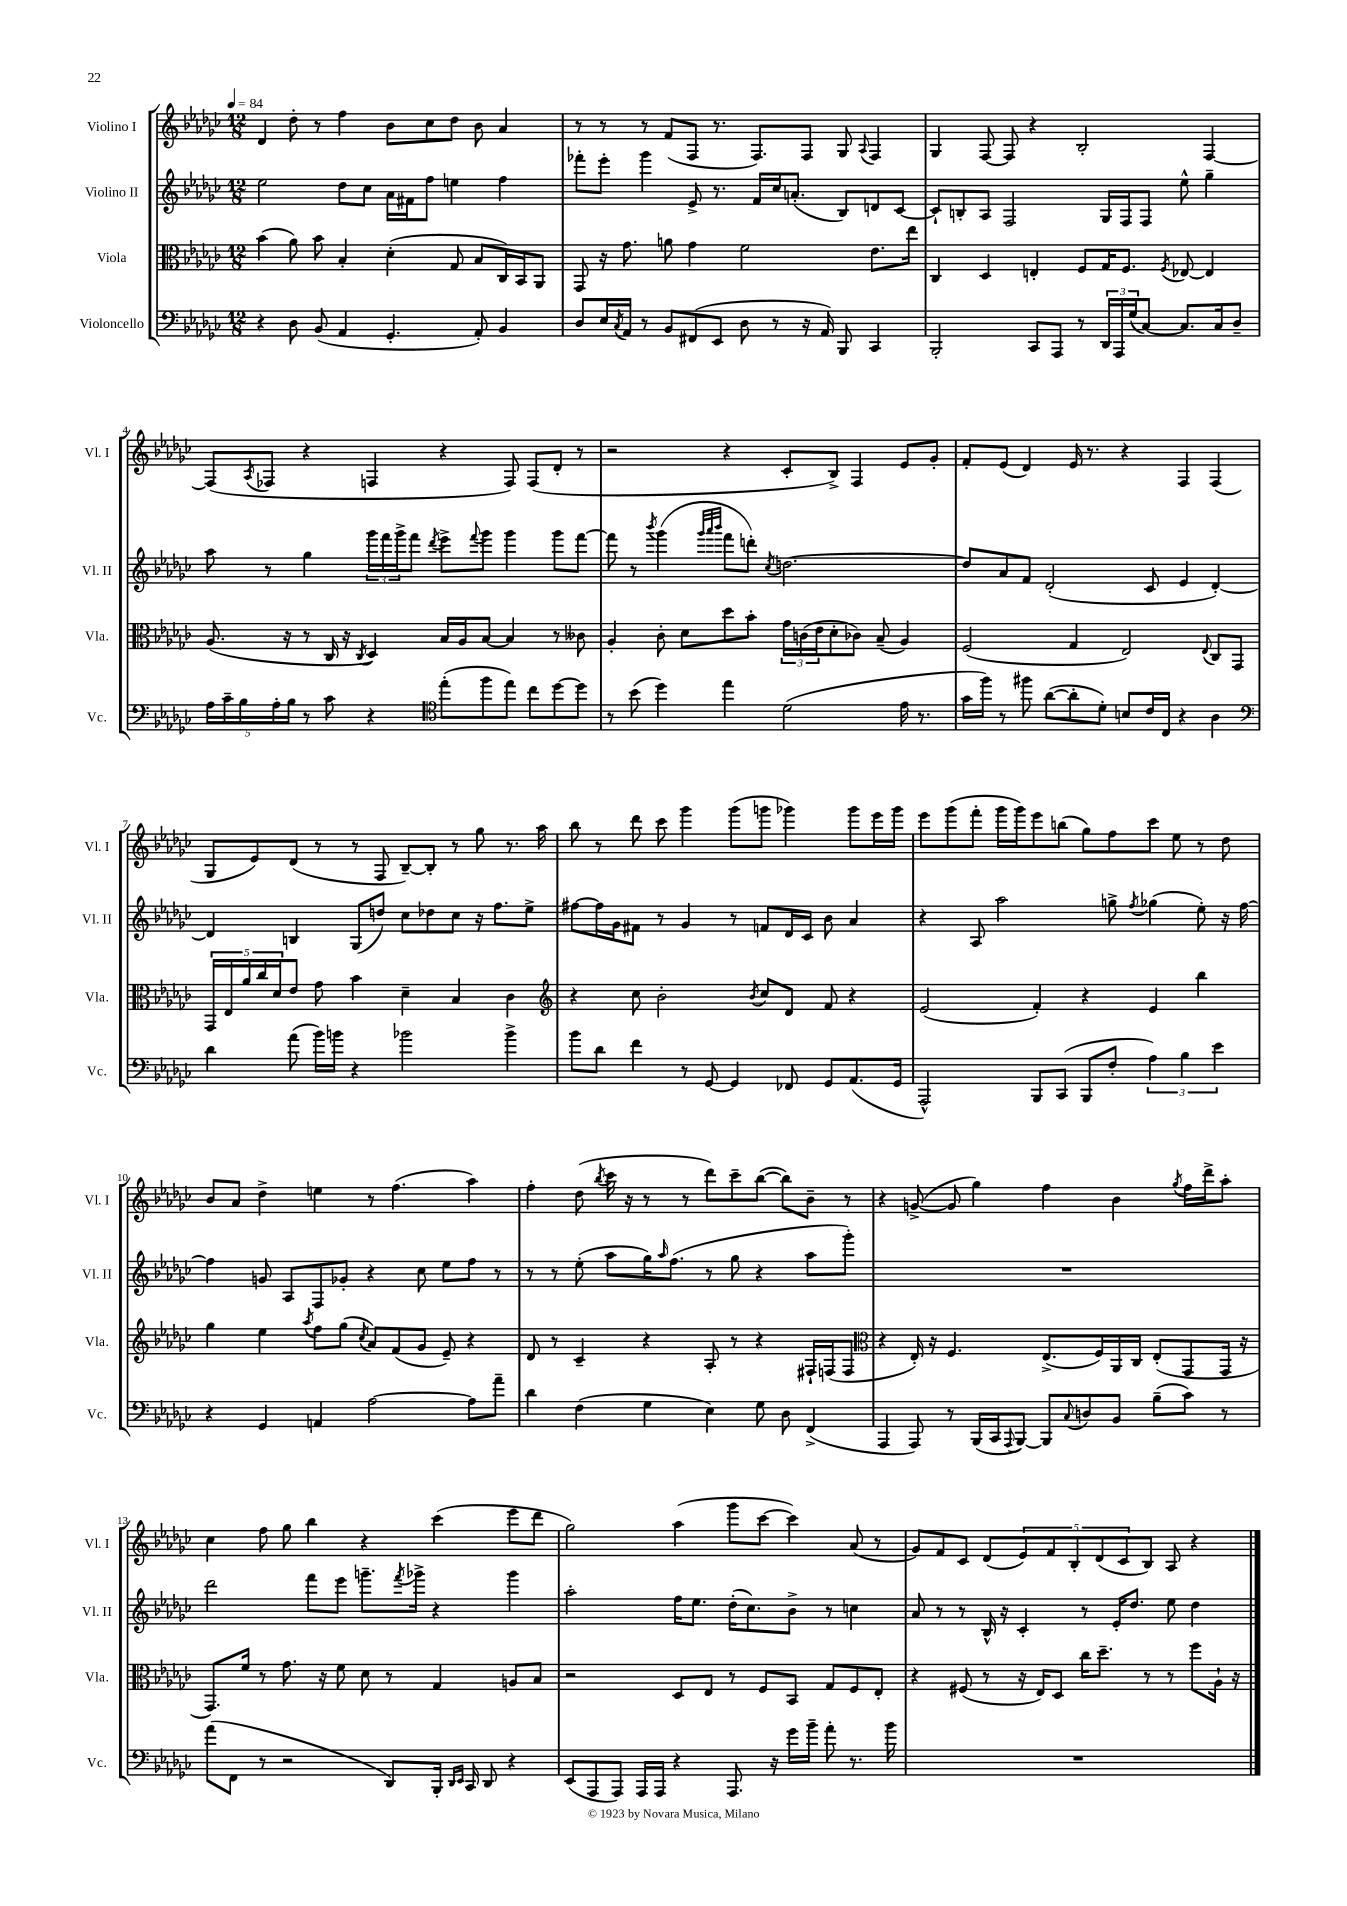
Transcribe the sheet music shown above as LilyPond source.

<<
\new StaffGroup <<
\new Staff = "s0" \with { instrumentName = "Violino I" shortInstrumentName = "Vl. I" } {
    \clef treble \key ges \major \numericTimeSignature \time 12/8 \tempo 4 = 84
    des'4 des''8-. r8 f''4 bes'8 ces''8 des''8 bes'8 aes'4 |
    r8 r8 r8 f'8( f8 r8. f8.) f8 ges8 \appoggiatura { aes8 } f4 |
    ges4 f8~ f8 r4 bes2-. f4~ |
    f8( \acciaccatura { aes8 } fes8 r4 f4 r4 f8) f8( des'8-. r8 |
    r2 r4 ces'8-. bes8->) f4 ees'8 ges'8-. |
    f'8-. ees'8( des'4) ees'16 r8. r4 f4 f4( |
    ges8 ees'8) des'8( r8 r8 f8 bes8~--) bes8-. r8 ges''8 r8. aes''16 |
    bes''8 r8 des'''8 ces'''8 ges'''4 ges'''8( g'''8 ges'''4) ges'''8 ees'''16 ges'''16 |
    ees'''8 ges'''8( f'''8-. ges'''16 ges'''16) ees'''8 b''8( ges''8) f''8 ces'''8 ees''8 r8 des''8 |
    bes'8 aes'8 des''4-> e''4 r8 f''4.( aes''4) |
    f''4-. des''8( \acciaccatura { bes''8 } ces'''16 r16 r8 r8 des'''8) ces'''8-- bes''8~( bes''8) bes'8-- r8 |
    r4 g'8~->( g'8 ges''4) f''4 bes'4 \acciaccatura { ges''8 } f''16 des'''16-> aes''8-. |
    ces''4 f''8 ges''8 bes''4 r4 ces'''4( ees'''8 des'''8 |
    ges''2) aes''4( ges'''8 ces'''8~ ces'''4) aes'8( r8 |
    ges'8) f'8 ces'8 des'8( \tuplet 5/4 { ees'8) f'8 bes8-. des'8( ces'8 } bes8) aes8 r4 \bar "|." |
}
\new Staff = "s1" \with { instrumentName = "Violino II" shortInstrumentName = "Vl. II" } {
    \clef treble \key ges \major \numericTimeSignature \time 12/8
    ees''2 des''8 ces''8 aes'16 fis'16 f''8 e''4 f''4 |
    fes'''8-. ees'''8-. ges'''4 ees'8-> r8. f'16 ces''16 a'8.-.( bes8) d'8 ces'8~ |
    ces'8-! b8-. aes8 f2 ges16 f16 f8 ees''8-^ ges''4-- |
    aes''8 r8 ges''4 \tuplet 3/2 { ges'''16 f'''16 ges'''16-> } f'''8 \acciaccatura { des'''8 } ees'''8-> \appoggiatura { f'''8 } ges'''8 ges'''4 ges'''8 f'''8~ |
    f'''8 r8 \acciaccatura { bes'''8 } ges'''4( \grace { ges'''32 aes'''32 bes'''32 } f'''8 d'''8-.) \acciaccatura { ces''8 } d''2.~ |
    d''8 aes'8 f'8 des'2-.( ces'8 ees'4 des'4~-.) |
    des'4 b4 ges8( d''8) ces''8 des''8 ces''8 r16 f''8. ees''8-> |
    fis''8~ fis''16 ges'16 fis'8 r8 ges'4 r8 f'8 des'16 ces'16 bes'8 aes'4 |
    r4 aes8 aes''2 g''8-> \acciaccatura { f''8 } ges''4( ees''8-.) r16 f''16~ |
    f''4 g'8 aes8 f8 ges'8-. r4 ces''8 ees''8 f''8 r8 |
    r8 r8 ees''8-.( aes''8 ges''16) \grace { aes''16 } f''8.( r8 ges''8 r4 aes''8 ges'''8-.) |
    R1. |
    des'''2 f'''8 ees'''8 g'''8.-- \acciaccatura { f'''8 } ges'''16-> r4 ges'''4 |
    aes''2-. f''16 ees''8. des''16-.( ces''8.) bes'8-> r8 c''4 |
    aes'8 r8 r8 bes16-^ r16 ces'4-. r8 ees'16-. des''8. ees''8 des''4 \bar "|." |
}
\new Staff = "s2" \with { instrumentName = "Viola" shortInstrumentName = "Vla." } {
    \clef alto \key ges \major \numericTimeSignature \time 12/8
    bes'4( aes'8) bes'8 bes4-. des'4-.( ges8 bes8 ces16) bes,16 aes,8 |
    ges,8 r16 ges'8. a'8 ges'4 f'2 ees'8. ees''16 |
    ces4 des4 e4-. f8 ges16 f8. \acciaccatura { f8 } ees8~ ees4 |
    aes8.( r16 r8 ces16 r16 \acciaccatura { ces8 } des4) bes16 aes16 bes8~ bes4 r8 ceses'8 |
    aes4-. ces'8-. des'8 des''8 bes'8-. \tuplet 3/2 { ges'16 c'16( ees'16 } des'8-. ces'8) bes8--( aes4) |
    f2( ges4 ees2) \appoggiatura { ees8 } ces8 ges,8 |
    \tuplet 5/4 { ges,16 ees16 aes'16 ces''16 des'16 } ees'8 ges'8 bes'4 des'4-- bes4 ces'4 |
    \clef treble r4 ces''8 bes'2-. \acciaccatura { bes'8 } ces''8 des'8 f'8 r4 |
    ees'2( f'4-.) r4 ees'4 bes''4 |
    ges''4 ees''4 \acciaccatura { aes''8 } f''8 ges''8( \acciaccatura { ces''8 } aes'8) f'8( ges'8 ees'8--) r4 |
    des'8 r8 ces'4-- r4 aes8-. r8 r4 fis16-! f16( f8 |
    \clef alto r4 ees16-.) r16 f4. ees8.->( f16) aes,16 ces16 ees8-.( ges,8 ges,16 r16 |
    ges,8.) f'16 r8 ges'8. r16 f'8 des'8 r8 ges4 a8 bes8 |
    r2 des8 ees8 r8 f8 bes,8 ges8 f8 ees8-. |
    r4 fis8( r8 r16 ees16) des8 ces''16 des''8.-- r8 r8 f''8 aes16-! r16 \bar "|." |
}
\new Staff = "s3" \with { instrumentName = "Violoncello" shortInstrumentName = "Vc." } {
    \clef bass \key ges \major \numericTimeSignature \time 12/8
    r4 des8 bes,8( aes,4 ges,4.-. aes,8-.) bes,4 |
    des8 ees16 \acciaccatura { ces8 } aes,16 r8 bes,8 fis,8( ees,8 des8 r8 r16 aes,16) bes,,8 ces,4 |
    bes,,2-. ces,8 aes,,8 r8 \tuplet 3/2 { des,16 aes,,16 ges16( } ces8~) ces8. ces16 des8-- |
    \tuplet 5/4 { aes16 ces'16-- bes16 aes16-. bes16 } r8 ces'8 r4 \clef tenor ees''8-.( f''8 ees''8) ces''8 des''8~ des''8 |
    r8 bes'8( des''4) ees''4 des'2( ees'16 r8. |
    ges'16 f''16) r8 fis''8 aes'8~( aes'8-. des'8-.) b8 ces'16 ces16 r4 aes4 |
    \clef bass des'4 aes'8( bes'16) b'16 r4 bes'2 bes'4-> |
    bes'8 des'8 f'4 r8 ges,8~ ges,4 fes,8 ges,8 aes,8.( ges,16 |
    aes,,2-^) bes,,8 ces,8( bes,,8 f8-. \tuplet 3/2 { aes4) bes4 ees'4 } |
    r4 ges,4 a,4 aes2~ aes8 aes'8-- |
    des'4 f4( ges4 ees4) ges8 des8 f,4->( |
    aes,,4 aes,,8) r8 bes,,16( ces,16 \appoggiatura { aes,,8 } bes,,8~) bes,,8 \appoggiatura { ces8 } d8 bes,8 bes8--( ces'8) r8 |
    aes'8( f,8 r8 r2 des,8) bes,,16-. \grace { des,16 ees,16 } ces,16 des,8 r4 |
    ees,8( aes,,8 aes,,8) aes,,16 aes,,16 r4 aes,,8. r16 ges'16 bes'16-- aes'8-. r8. bes'16 |
    R1. \bar "|." |
}
>>
>>
